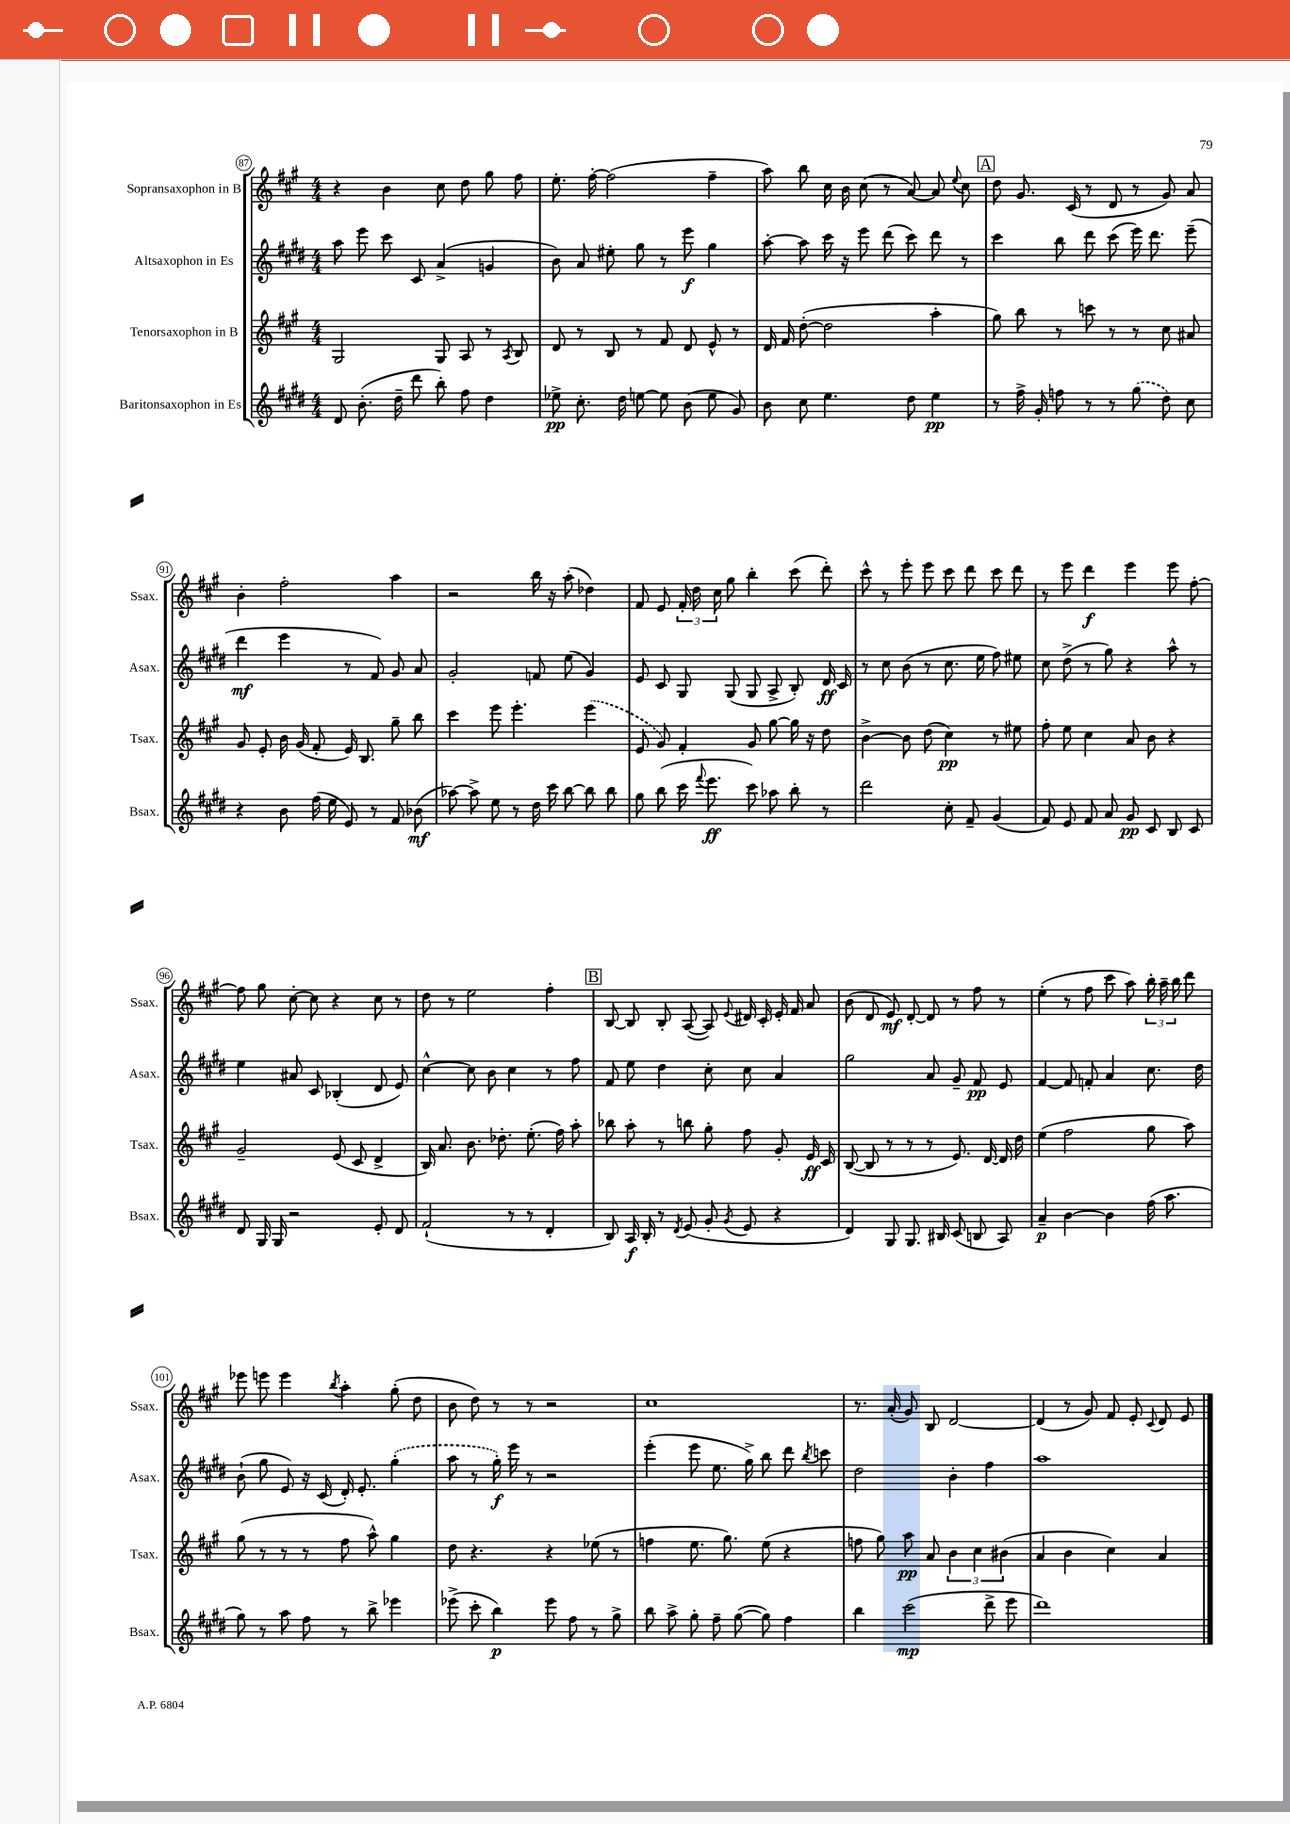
<<
\new StaffGroup <<
\new Staff = "s0" \with { instrumentName = "Sopransaxophon in B" shortInstrumentName = "Ssax." } {
    \clef treble \key a \major \numericTimeSignature \time 4/4
    \autoBeamOff r4 b'4 cis''8 d''8 gis''8 fis''8 |
    e''8.-. fis''16~-. fis''2( fis''4-- |
    a''8) b''8 cis''16 b'16 cis''8( r8 a'8~) a'8 \appoggiatura { e''8 } cis''8 |
    \mark \markup { \box "A" } d''8 gis'8. cis'16( r8 d'8 r8 gis'8) a'8 |
    b'4-. fis''2-. a''4 |
    r2 b''16 r16 a''8-.( des''4) |
    fis'8 e'8 \tuplet 3/2 { fis'16-. d''16 cis''16 } gis''8 b''4-. cis'''8( d'''8-.) |
    cis'''8-^ r8 e'''8-. e'''8 cis'''8 d'''8 cis'''8 d'''8 |
    r8 e'''8 d'''4\f e'''4 e'''8 fis''8~-. |
    fis''8 gis''8 cis''8~-. cis''8 r4 cis''8 r8 |
    d''8 r8 e''2 fis''4-. |
    \mark \markup { \box "B" } b8~ b8 b8-. a8~( a8) \appoggiatura { e'8 } dis'16 cis'16-. e'16-. fis'16 a'8 |
    b'8( d'8 e'8\mf) d'8~-. d'8 r8 fis''8 r8 |
    e''4-.( r8 fis''8 cis'''8 a''8) \tuplet 3/2 { b''16-. a''16-- b''16 } d'''8 |
    ees'''8 e'''8 e'''4 \acciaccatura { b''8 } a''4-. gis''8-.( d''8 |
    b'8 d''8) r8 r8 r2 |
    cis''1 |
    r8. a'16-.( gis'8) b8 d'2~ |
    d'4( r8 gis'8) fis'8 e'8-. \appoggiatura { cis'8 } d'8 e'8 \bar "|." |
}
\new Staff = "s1" \with { instrumentName = "Altsaxophon in Es" shortInstrumentName = "Asax." } {
    \clef treble \key e \major \numericTimeSignature \time 4/4
    \autoBeamOff a''8 e'''8 cis'''8 cis'8 a'4->( g'4 |
    b'8) a'8 eis''8-. gis''8 r8 e'''8\f gis''4 |
    a''8~-. a''8 cis'''16 r16 e'''8 dis'''8( cis'''8) dis'''8 r8 |
    \mark \markup { \box "A" } cis'''4 b''8 dis'''8 cis'''8( e'''16) dis'''8. e'''8--( |
    dis'''4\mf e'''4 r8 fis'8) gis'8 a'8 |
    gis'2-. f'8 e''8( gis'4) |
    e'8 cis'8 gis8 gis8( gis8 a8-> b8-.) dis'16\ff cis'16 |
    r8 cis''8 b'8( r8 cis''8. e''16 fis''8) eis''8 |
    cis''8 dis''8->( r8 gis''8) r4 a''8-^ r8 |
    e''4 ais'8 cis'8 bes4-.( dis'8 e'8) |
    cis''4~-^ cis''8 b'8 cis''4 r8 fis''8 |
    \mark \markup { \box "B" } fis'8 e''8 dis''4 cis''8-. cis''8 a'4 |
    gis''2 a'8 gis'8-- fis'8\pp e'8 |
    fis'4~ fis'8 f'8-. a'4 cis''8. dis''16 |
    b'8-!( gis''8 e'8) r16 cis'16( dis'16-.) e'8.-. \once \slurDashed gis''4-.( |
    a''8 r8 gis''16-.\f) e'''16 r8 r2 |
    e'''4-.( e'''8 e''8. gis''16->) b''8 dis'''8 \acciaccatura { b''8 } c'''8 |
    dis''2 b'4-. fis''4 |
    a''1 \bar "|." |
}
\new Staff = "s2" \with { instrumentName = "Tenorsaxophon in B" shortInstrumentName = "Tsax." } {
    \clef treble \key a \major \numericTimeSignature \time 4/4
    \autoBeamOff gis2 gis8 a8 r8 \acciaccatura { a8 } b8 |
    d'8 r8 b8 r8 fis'8 d'8 e'8-^ r8 |
    d'16 fis'16 d''8~-.( d''2 a''4-. |
    \mark \markup { \box "A" } gis''8) b''8 r8 c'''8 r8 r8 cis''8 ais'8 |
    gis'8 e'8-. b'16 gis'16( fis'8-. e'16) b8. gis''8-- b''8 |
    cis'''4 e'''8 e'''4.-. \once \slurDashed e'''4( |
    e'8 gis'8) fis'4-. gis'8 gis''8~ gis''16 r16 d''8 |
    b'4~-> b'8 d''8( cis''4\pp) r8 eis''8 |
    fis''8-. e''8 cis''4 a'8 b'8 r4 |
    gis'2-- e'8( cis'8 d'4-> |
    b16) a'8. b'8. des''8.-. e''8.-.( fis''16) a''8-. |
    \mark \markup { \box "B" } bes''8 a''8-. r8 b''8 gis''8-. fis''8 gis'8-. e'16\ff cis'16 |
    b8~( b8 r8 r8 r8 e'8.) d'16~ d'16 d''16 |
    e''4( fis''2 gis''8 a''8) |
    gis''8( r8 r8 r8 fis''8 a''8-^) gis''4 |
    d''8 r4. r4 ees''8( r8 |
    f''4 e''8. gis''8.) e''8( r4 |
    f''8 gis''8) a''8\pp a'8 \tuplet 3/2 { b'4 cis''4 bis'4( } |
    a'4 b'4 cis''4) a'4 \bar "|." |
}
\new Staff = "s3" \with { instrumentName = "Baritonsaxophon in Es" shortInstrumentName = "Bsax." } {
    \clef treble \key e \major \numericTimeSignature \time 4/4
    \autoBeamOff dis'8 b'8.-.( dis''16-- dis'''8 b''8-.) fis''8 dis''4 |
    ees''8->\pp cis''8.-. dis''16 e''8~ e''8 b'8( e''8 gis'8) |
    b'8 cis''8 e''4. dis''8 e''4\pp |
    \mark \markup { \box "A" } r8 fis''16-> gis'16-. f''8 r8 r8 \once \slurDashed gis''8( dis''8) cis''8 |
    r4 b'8 fis''16( e''16 e'8) r8 fis'8 bes'8\mf( |
    aes''8~) aes''8-> e''8 r8 dis''16 cis'''16 b''8~ b''8 b''8 |
    gis''8 b''8( cis'''16 \appoggiatura { fis'''8 } e'''8.\ff cis'''8) aes''8 b''8-. r8 |
    dis'''2 cis''8-. fis'8-- gis'4( |
    fis'8) e'8 fis'8 a'8 gis'8\pp cis'8 b8 cis'8 |
    dis'8 gis16 gis16 r2 e'8-. dis'8 |
    fis'2-!( r8 r8 dis'4-. |
    \mark \markup { \box "B" } b8) a16\f b16-. r8 \acciaccatura { dis'8 } e'8( gis'8-. \acciaccatura { gis'8 } e'8 r4 |
    dis'4) gis8 gis8. bis16 cis'8( b8 a8) |
    a'4--\p b'4~ b'4 fis''16( a''8. |
    gis''8) r8 a''8 fis''8 r8 b''8-> ees'''4 |
    ees'''8->( cis'''8-. b''4\p) ees'''8 fis''8 r8 gis''8-> |
    b''8 a''8-> gis''8-. fis''8-- gis''8~( gis''8) fis''4 |
    b''4 cis'''2\mp( dis'''8-> e'''8 |
    dis'''1) \bar "|." |
}
>>
>>
\layout { \context { \Score currentBarNumber = #87 \override BarNumber.stencil = #(make-stencil-circler 0.1 0.3 ly:text-interface::print) } }
